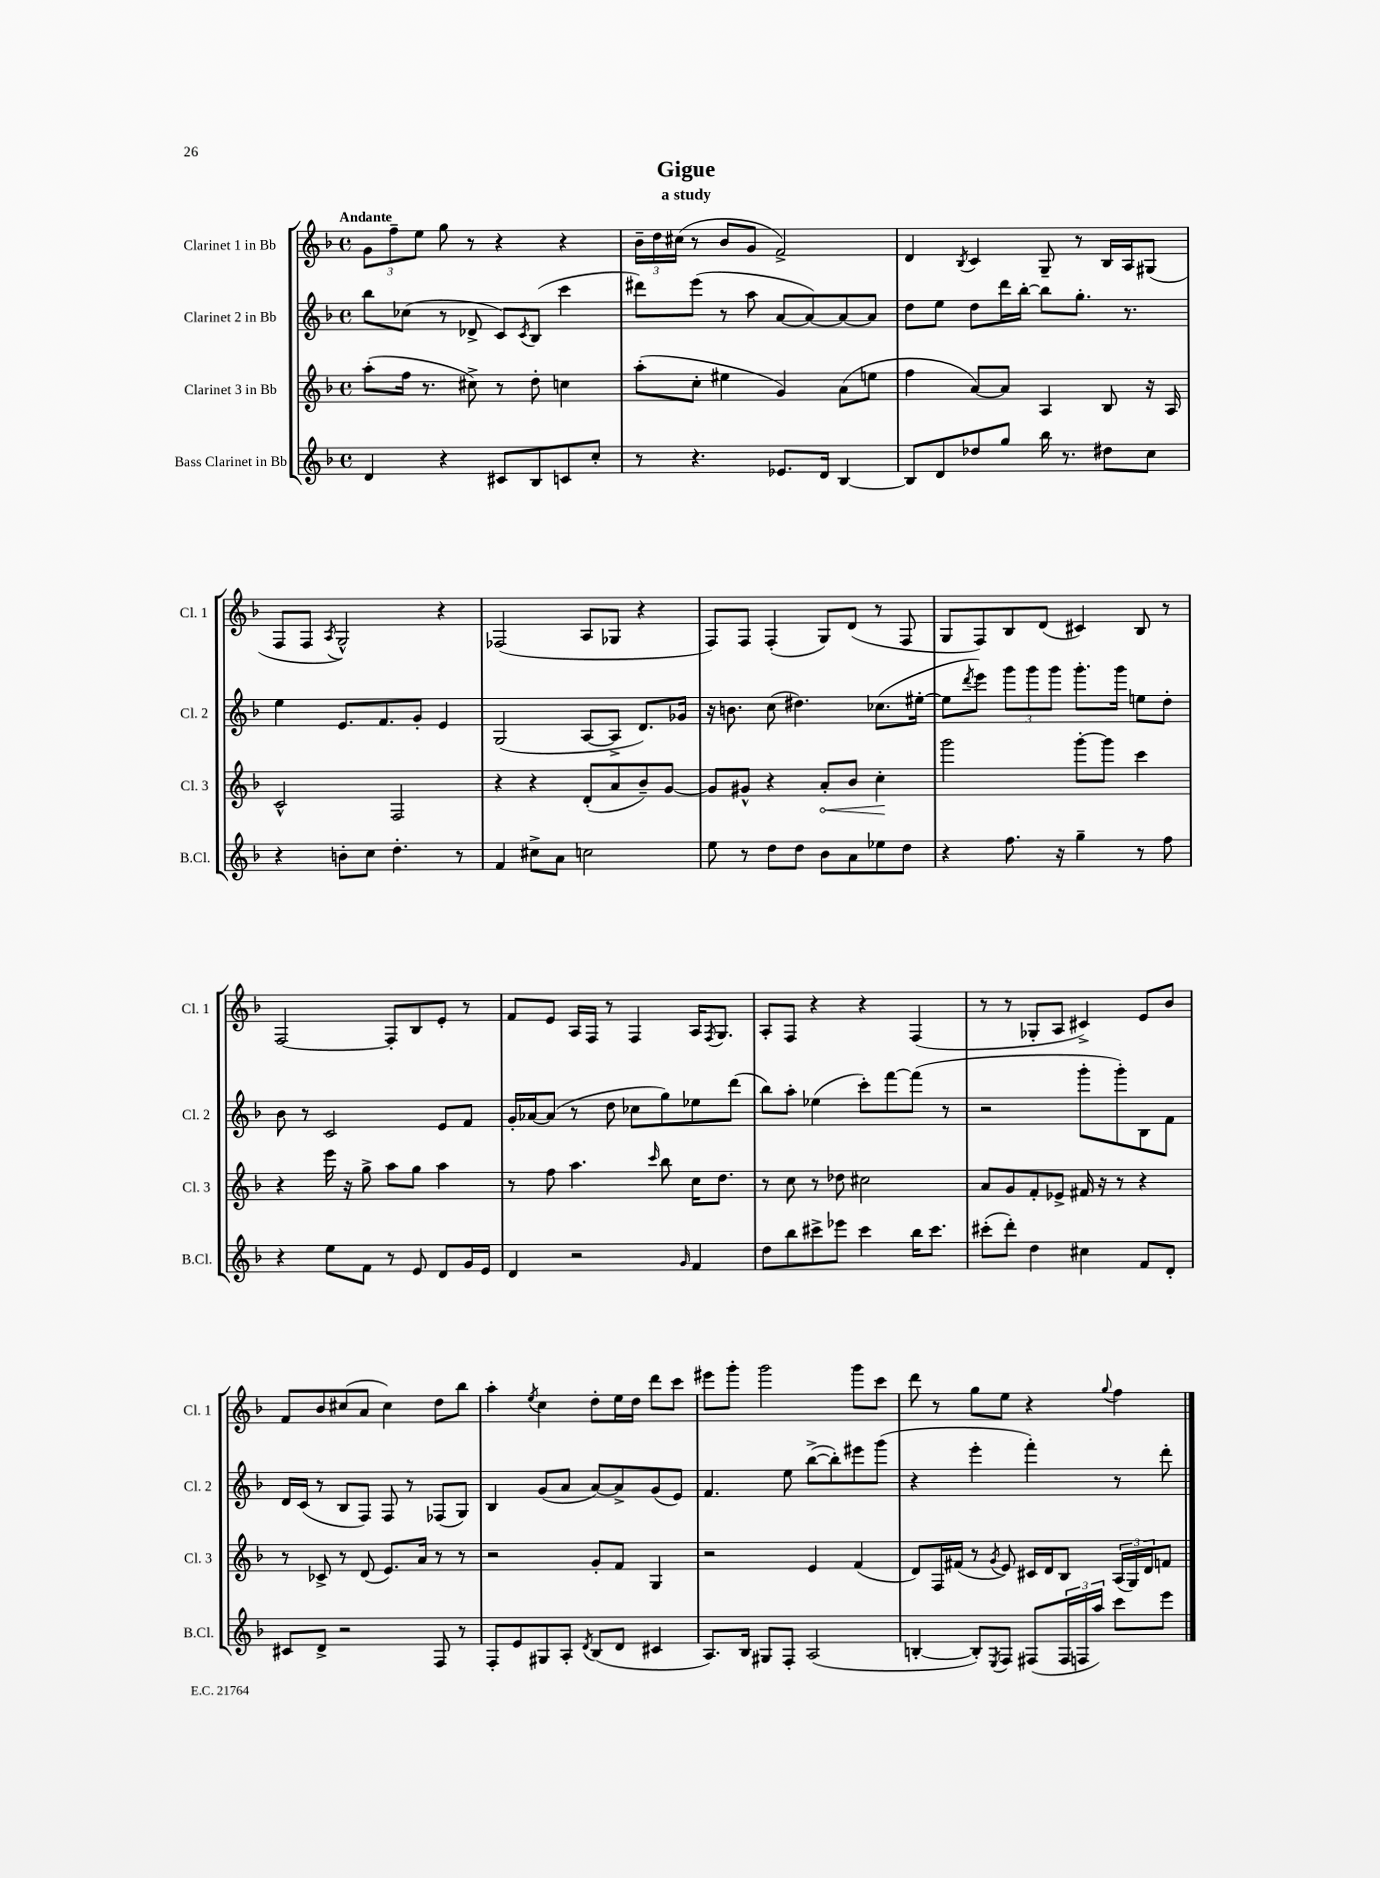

**kern	**kern	**kern	**kern
*staff4	*staff3	*staff2	*staff1
*clefG2	*clefG2	*clefG2	*clefG2
*k[b-]	*k[b-]	*k[b-]	*k[b-]
*M4/4	*M4/4	*M4/4	*M4/4
*met(c)	*met(c)	*met(c)	*met(c)
4d	(8aa'	8bb-	12g
.	.	.	12ff~
.	16ff	(8cc-	.
.	.	.	12ee
.	8.r	.	.
4r	.	8r	8gg
.	8cc#^)	8d-^	8r
8c#	8r	8c)	4r
.	.	8qc	.
8B-	8dd'	(8B-	.
8c	4cc	4ccc	4r
8cc'	.	.	.
=	=	=	=
8r	(8aa'	8ddd#)	24b-~
.	.	.	24dd
.	.	.	(24cc#
4.r	8cc'	(8eee	8r
.	4ee#	8r	8b-
.	.	8aa	8g
8.e-	4g)	[8a	2f^)
.	.	8a_)	.
16d	.	.	.
[4B-	(8a	8a_	.
.	8ee	8a]	.
=	=	=	=
8B-]	4ff	8dd	4d
8d	.	8ee	.
.	.	.	8qB-
8dd-	[8a)	8dd	4c
8gg	8a]	16ddd	.
.	.	[16bb-'	.
16bb-	4A	8bb-]	8G~
8.r	.	.	.
.	.	8.gg'	8r
8dd#	8B-	.	16B-
.	.	8.r	16A
8cc	16r	.	(8G#
.	16A	.	.
=	=	=	=
4r	2c^^	4ee	8F
.	.	.	8F
.	.	.	8qA
8b'	.	8.e	2G^^)
8cc	.	.	.
.	.	8.f	.
4.dd'	2F	.	.
.	.	8g'	.
.	.	4e	4r
8r	.	.	.
=	=	=	=
4f	4r	(2G	(2F-
8cc#^	4r	.	.
8a	.	.	.
2cc	(8d'	[8A	8A
.	8a	8A^]	8G-
.	8b-~)	8.d)	4r
.	[8g	.	.
.	.	16g-	.
=	=	=	=
8ee	8g]	16r	8F)
.	.	8.b	.
8r	8g#^^	.	8F
8dd	4r	(8cc	(4F'
8dd	.	4.dd#)	.
8b-	8a'	.	8G)
8a	8b-	.	(8d
8ee-	4cc'	(8.cc-	8r
8dd	.	.	8F
.	.	[16ee#'	.
=	=	=	=
4r	2ggg	8ee#]	8G
.	.	8qddd	.
.	.	8eee)	8F)
8.ff	.	12ggg	8B-
.	.	12ggg	.
.	.	.	(8d
.	.	12ggg	.
16r	.	.	.
4gg~	[8ggg'	8.ggg'	4c#)
.	8ggg]	.	.
.	.	16ggg	.
8r	4ccc	8ee	8B-
8ff	.	8dd'	8r
=	=	=	=
4r	4r	8b-	[2F
.	.	8r	.
8ee	16eee	2c	.
.	16r	.	.
8f	8gg^	.	.
8r	8aa	.	8F']
8e	8gg	.	8B-
8d	4aa	8e	8e'
16g	.	8f	8r
16e	.	.	.
=	=	=	=
4d	8r	16g'	8f
.	.	[16a-	.
.	8ff	(8a-]	8e
2r	4.aa	8r	16A
.	.	.	16F
.	.	8dd	8r
.	.	8cc-	4F
.	16qqccc	.	.
.	8bb-	8gg)	.
16qqg	.	.	.
4f	16cc	8ee-	16A
.	.	.	8qF
.	8.dd	.	8.G
.	.	(8ddd	.
=	=	=	=
8dd	8r	8bb-)	8A'
8bb-	8cc	8aa'	8F
8ccc#^	8r	(4ee-	4r
8eee-	8dd-	.	.
4ccc#	2cc#	8ccc')	4r
.	.	[8fff	.
16bb-	.	(8fff]	(4F
8.ccc#	.	.	.
.	.	8r	.
=	=	=	=
(8ccc#'	8a	2r	8r
8ddd')	8g	.	8r
4dd	8f'	.	8G-'
.	8e-^	.	8A
4cc#	16f#	8ggg'	4c#^)
.	16r	.	.
.	8r	8ggg')	.
8f	4r	8B-	8e
8d'	.	8f	8b-
=	=	=	=
8c#	8r	16d	8f
.	.	(16c	.
8d^	8c-^	8r	8b-
2r	8r	8B-	(8cc#
.	(8d	8F)	8a
.	8.e)	8F	4cc#)
.	.	8r	.
.	16a	.	.
8F	8r	(8F-	8dd
8r	8r	8G)	8bb-
=	=	=	=
8F'	2r	4B-	4aa'
8e	.	.	.
.	.	.	8qee
8G#	.	(8g	4cc
8A'	.	8a	.
8qd	.	.	.
(8B-	8g'	[8a)	8dd'
8d	8f	8a^]	16ee
.	.	.	16dd
4c#	4G	(8g	8ddd
.	.	8e)	8ccc
=	=	=	=
8.A)	2r	4.f	8eee#
.	.	.	8ggg'
16B-	.	.	.
8G#	.	.	2ggg
8F'	.	8ee	.
(2A	4e	([8bb-^	.
.	.	8bb-'])	.
.	(4f	8eee#	8ggg
.	.	(8ggg	8ccc
=	=	=	=
[4B'	8d)	4r	8ddd
.	16F	.	8r
.	(16f#	.	.
8B'])	8r	4eee'	8gg
8qE	8qg	.	.
8F	8e)	.	8ee
(8F#	16c#	4fff')	4r
.	16d	.	.
24F#	8B-	.	.
24F	.	.	.
24aa)	.	.	.
.	.	.	8qqgg
8ccc	(24A	8r	4ff
.	24G)	.	.
.	24d	.	.
8eee	8f	8ddd'	.
==	==	==	==
*-	*-	*-	*-
